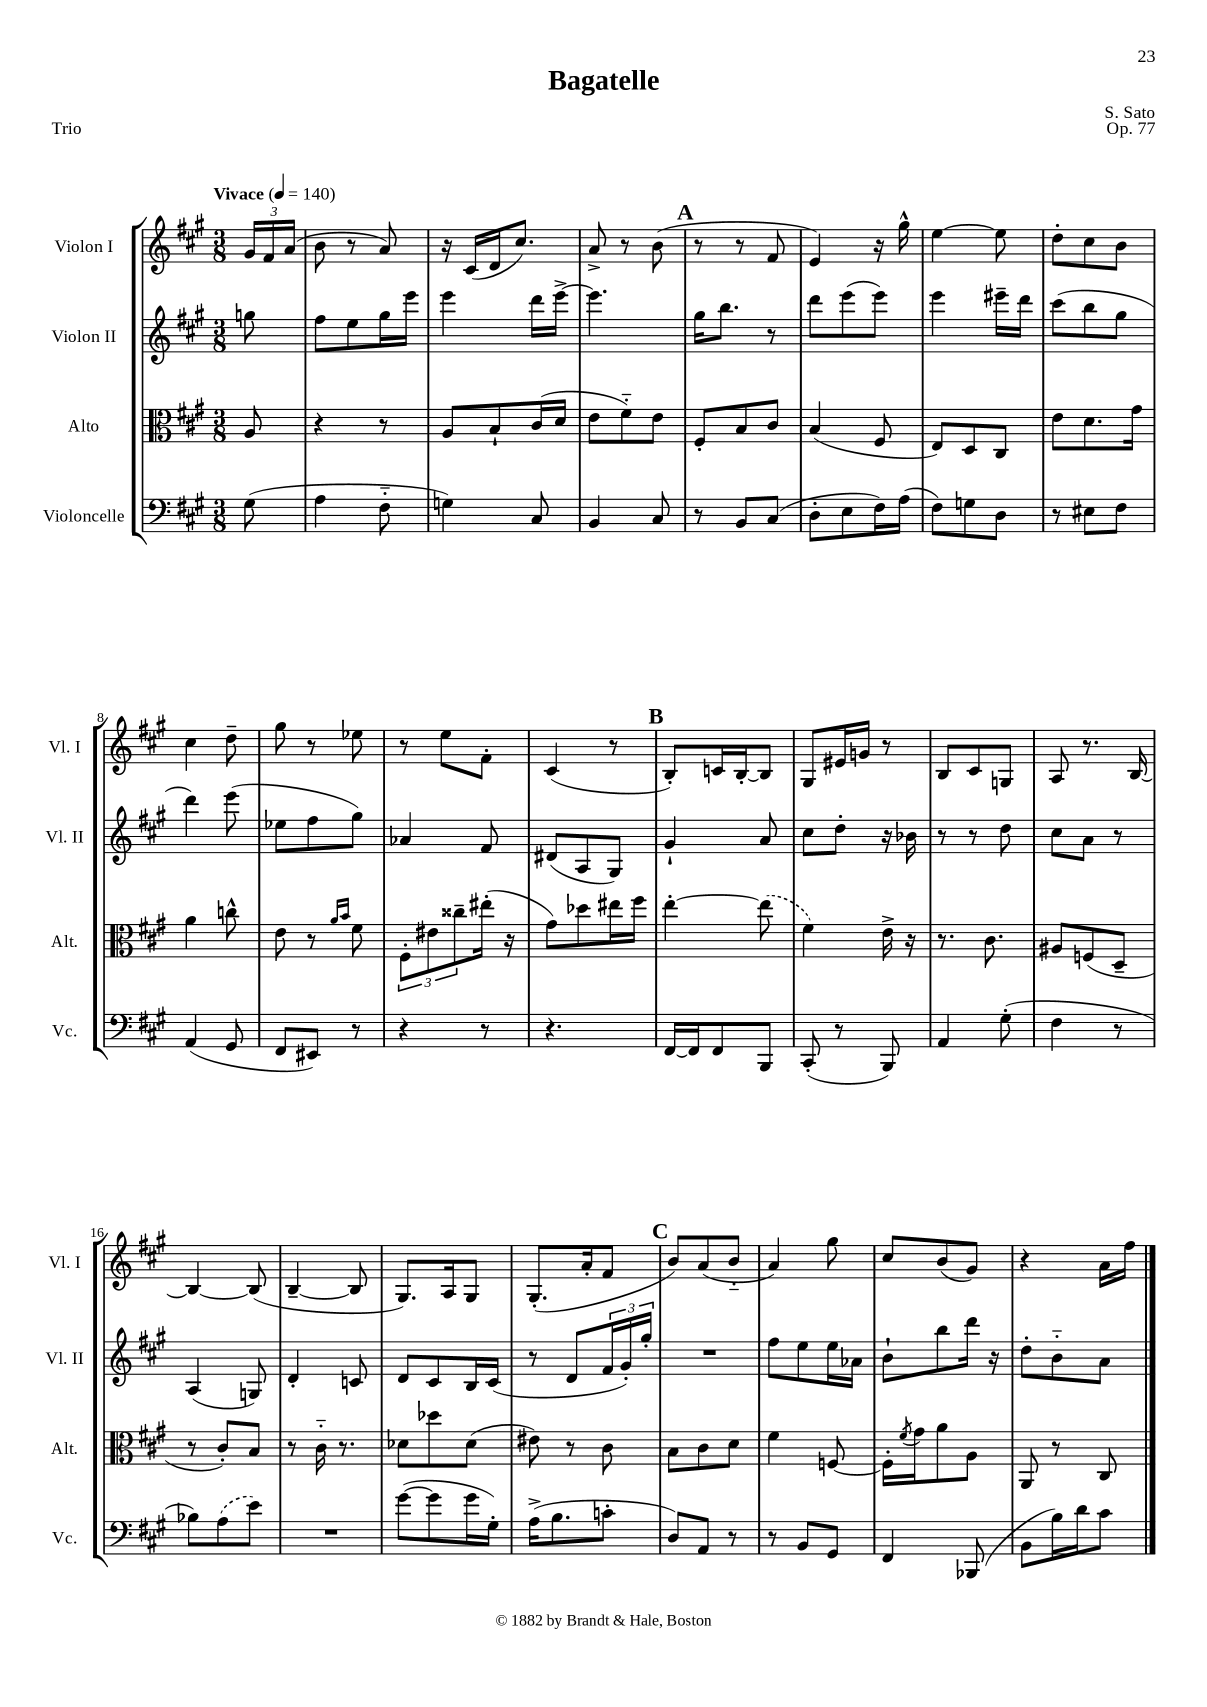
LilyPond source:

\header { title = "Bagatelle" composer = "S. Sato" opus = "Op. 77" piece = "Trio" }
<<
\new StaffGroup <<
\new Staff = "s0" \with { instrumentName = "Violon I" shortInstrumentName = "Vl. I" } {
    \clef treble \key a \major \numericTimeSignature \time 3/8 \partial 8 \tempo "Vivace" 4 = 140
    \tuplet 3/2 { gis'16 fis'16 a'16( } |
    b'8 r8 a'8) |
    r16 cis'16( d'16 cis''8.) |
    a'8-> r8 b'8( |
    \mark \markup { \bold "A" } r8 r8 fis'8 |
    e'4) r16 gis''16-^ |
    e''4~ e''8 |
    d''8-. cis''8 b'8 |
    cis''4 d''8-- |
    gis''8 r8 ees''8 |
    r8 e''8 fis'8-. |
    cis'4( r8 |
    \mark \markup { \bold "B" } b8-.) c'16 b16~-. b8 |
    gis8 eis'16 g'16 r8 |
    b8 cis'8 g8 |
    a8 r8. b16~ |
    b4~ b8( |
    b4~-- b8 |
    gis8.) a16 gis8 |
    gis8.-.( a'16-. fis'8 |
    \mark \markup { \bold "C" } b'8) a'8( b'8-_ |
    a'4) gis''8 |
    cis''8 b'8( gis'8) |
    r4 a'16 fis''16 \bar "|." |
}
\new Staff = "s1" \with { instrumentName = "Violon II" shortInstrumentName = "Vl. II" } {
    \clef treble \key a \major \numericTimeSignature \time 3/8 \partial 8
    g''8 |
    fis''8 e''8 gis''16 e'''16 |
    e'''4 d'''16 e'''16~-> |
    e'''4. |
    \mark \markup { \bold "A" } gis''16 b''8. r8 |
    d'''8 e'''8( e'''8) |
    e'''4 eis'''16-- d'''16 |
    cis'''8( b''8 gis''8 |
    d'''4) e'''8( |
    ees''8 fis''8 gis''8) |
    aes'4 fis'8 |
    dis'8( a8 gis8) |
    \mark \markup { \bold "B" } gis'4-! a'8 |
    cis''8 d''8-. r16 bes'16 |
    r8 r8 d''8 |
    cis''8 a'8 r8 |
    a4( g8) |
    d'4-. c'8 |
    d'8 cis'8 b16 cis'16( |
    r8 d'8 \tuplet 3/2 { fis'16 gis'16-.) gis''16-. } |
    \mark \markup { \bold "C" } R4. |
    fis''8 e''8 e''16 aes'16 |
    b'8-! b''8 d'''16 r16 |
    d''8-. b'8-_ a'8 \bar "|." |
}
\new Staff = "s2" \with { instrumentName = "Alto" shortInstrumentName = "Alt." } {
    \clef alto \key a \major \numericTimeSignature \time 3/8 \partial 8
    a8 |
    r4 r8 |
    a8 b8-! cis'16( d'16 |
    e'8 fis'8-_) e'8 |
    \mark \markup { \bold "A" } fis8-. b8 cis'8 |
    b4( fis8 |
    e8) d8 cis8 |
    e'8 d'8. gis'16 |
    a'4 c''8-^ |
    e'8 r8 \grace { a'16 b'16 } fis'8 |
    \tuplet 3/2 { fis8-. eis'8 cisis''8-- } eis''16-.( r16 |
    gis'8) des''8 eis''16 fis''16 |
    \mark \markup { \bold "B" } e''4~-. \once \slurDashed e''8( |
    fis'4) e'16-> r16 |
    r8. cis'8. |
    ais8 f8( d8-- |
    r8 cis'8-.) b8 |
    r8 cis'16-_ r8. |
    des'8 des''8 des'8( |
    eis'8) r8 cis'8 |
    \mark \markup { \bold "C" } b8 cis'8 d'8 |
    fis'4 f8~ |
    f16-. \acciaccatura { fis'8 } gis'16 a'8 a8 |
    a,8 r8 cis8 \bar "|." |
}
\new Staff = "s3" \with { instrumentName = "Violoncelle" shortInstrumentName = "Vc." } {
    \clef bass \key a \major \numericTimeSignature \time 3/8 \partial 8
    gis8( |
    a4 fis8-_ |
    g4) cis8 |
    b,4 cis8 |
    \mark \markup { \bold "A" } r8 b,8 cis8( |
    d8-. e8 fis16) a16( |
    fis8) g8 d8 |
    r8 eis8 fis8 |
    a,4( gis,8 |
    fis,8 eis,8) r8 |
    r4 r8 |
    r4. |
    \mark \markup { \bold "B" } fis,16~ fis,16 fis,8 b,,8 |
    cis,8-.( r8 b,,8) |
    a,4 gis8-.( |
    fis4 r8 |
    bes8) \once \slurDashed a8( e'8) |
    R4. |
    gis'8~( gis'8 gis'16 gis16-.) |
    a16->( b8. c'8-. |
    \mark \markup { \bold "C" } d8) a,8 r8 |
    r8 b,8 gis,8 |
    fis,4 bes,,8( |
    b,8 b16) d'16 cis'8 \bar "|." |
}
>>
>>
